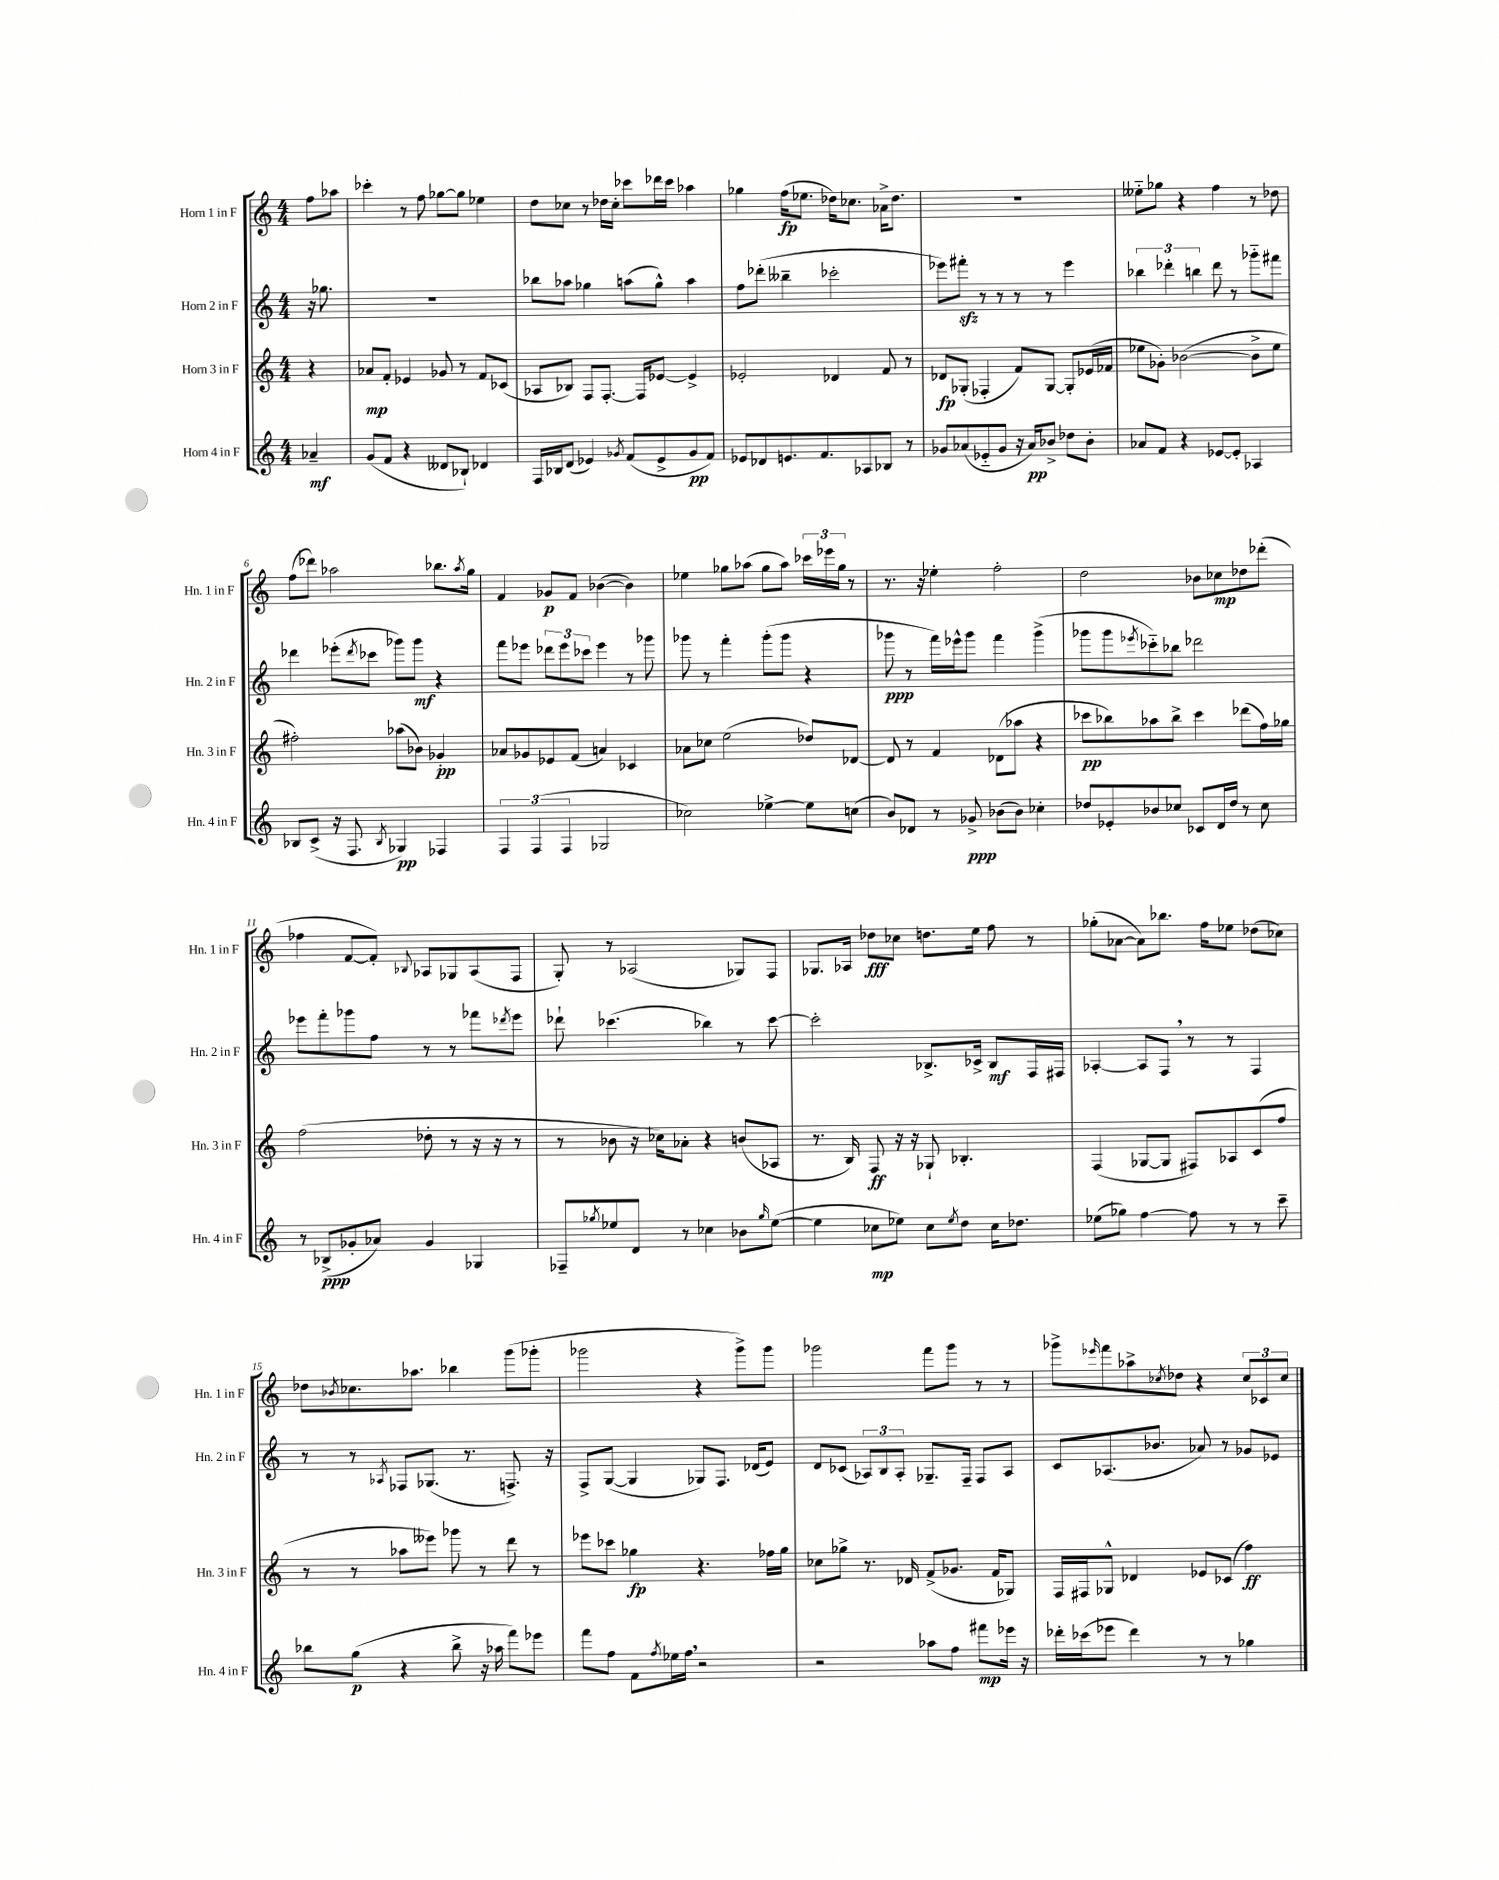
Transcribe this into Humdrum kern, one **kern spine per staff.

**kern	**dynam	**kern	**dynam	**kern	**dynam	**kern	**dynam
*part4	*part4	*part3	*part3	*part2	*part2	*part1	*part1
*staff4	*staff4	*staff3	*staff3	*staff2	*staff2	*staff1	*staff1
*I"Horn 4 in F	*	*I"Horn 3 in F	*	*I"Horn 2 in F	*	*I"Horn 1 in F	*
*I'Hn. 4 in F	*	*I'Hn. 3 in F	*	*I'Hn. 2 in F	*	*I'Hn. 1 in F	*
*clefG2	*	*clefG2	*	*clefG2	*	*clefG2	*
*k[]	*	*k[]	*	*k[]	*	*k[]	*
*M4/4	*	*M4/4	*	*M4/4	*	*M4/4	*
=	=	=	=	=	=	=	=
4a-X~/	mf	4r	.	16r	.	8ff\L	.
.	.	.	.	8.gg-X\	.	.	.
.	.	.	.	.	.	8aa-X\J	.
=1	=1	=1	=1	=1	=1	=1	=1
(8g/L	.	8a-X/L	mp	1r	.	4ccc-X'\	.
8f/J	.	8f'/J	.	.	.	.	.
4r	.	4e-X/	.	.	.	8r	.
.	.	.	.	.	.	8ff\	.
8d--X/L	.	8g-X/	.	.	.	[8gg-X\L	.
8B-X`/J)	.	8r	.	.	.	8gg-\J]	.
4d-X/	.	8f/L	.	.	.	4ee-X\	.
.	.	(8c-X/J	.	.	.	.	.
=2	=2	=2	=2	=2	=2	=2	=2
16F/LL	.	8A-X/L	.	8bb-X\L	.	8dd\L	.
16B-X/J	.	.	.	.	.	.	.
(8d/J	.	8B-X/J)	.	8aa-X\J	.	8cc-X\J	.
4e-X/)	.	8F/L	.	4gg-X\	.	8r	.
.	.	[8.F'/J	.	.	.	16dd-X\LL	.
.	.	.	.	.	.	16cc-'\JJ	.
8qg-X/	.	.	.	.	.	.	.
(8f/L	.	.	.	(8aan\L	.	8ccc-X\L	.
.	.	16F/KL]	.	.	.	.	.
8e-^/	.	[8e-X/J	.	8gg-^^\J)	.	16ddd-X\L	.
.	.	.	.	.	.	16ccc-\JJ	.
8g-/	pp	4e-^/]	.	4aa\	.	4aa-X\	.
8f/J)	.	.	.	.	.	.	.
=3	=3	=3	=3	=3	=3	=3	=3
8e-X/L	.	2e-X'/	.	8ff\L	.	4gg-X\	.
8d-X/	.	.	.	(8ddd-X'\J	.	.	.
8.en/	.	.	.	4bb--X~\	.	(16ff\KL	fp
.	.	.	.	.	.	8.ee-X\J	.
8.f/	.	.	.	.	.	.	.
.	.	4d-X/	.	2ccc-X'\	.	16dd-X\KL)	.
.	.	.	.	.	.	8.cc-X\J	.
8A-X/	.	.	.	.	.	.	.
8B-X/J	.	8f/	.	.	.	16a-X^\KL	.
.	.	.	.	.	.	8.dd-\J	.
8r	.	8r	.	.	.	.	.
=4	=4	=4	=4	=4	=4	=4	=4
8g-X/L	.	8d-X/L	fp	8eee-X\L)	.	1r	.
(8a-X/	.	(8G-X'/J	.	8fff#Xzz'\J	.	.	.
8e-X/	.	4F-X'/	.	8r	.	.	.
8g-/J	.	.	.	8r	.	.	.
16r	.	8f/L)	.	8r	.	.	.
16a-/KL)	pp	.	.	.	.	.	.
8b-X^/J	.	[8G-/J	.	8r	.	.	.
8dd-X\L	.	8G-'/L]	.	4eee-\	.	.	.
8b-'\J	.	(16e-X/L	.	.	.	.	.
.	.	16f-X/JJ	.	.	.	.	.
=5	=5	=5	=5	=5	=5	=5	=5
8a-X/L	.	8ee-X\L	.	6bb-X\	.	8ee--X\L	.
8f/J	.	8g-X'\J)	.	.	.	8gg-X\J	.
.	.	.	.	6ddd-X'\	.	.	.
4r	.	([2b-X\	.	.	.	4r	.
.	.	.	.	6bbn\	.	.	.
[8e-X/L	.	.	.	8ddd-\	.	4ff\	.
8e-'/J]	.	.	.	8r	.	.	.
4A-X/	.	8b-^\L]	.	8ggg-X\L	.	8r	.
.	.	8ee-\J	.	8fff#X\J	.	8dd-X\	.
!!LO:LB:g=z
=6	=6	=6	=6	=6	=6	=6	=6
8B-X/L	.	2ff#X'\)	.	4ddd-X\	.	(8ff\L	.
(8c^/J	.	.	.	.	.	8ddd-X\J)	.
16r	.	.	.	(8eee-X'\L	.	2aa-X\	.
8.F/	.	.	.	.	.	.	.
.	.	.	.	8qddd-/	.	.	.
.	.	.	.	8ccc-X\J	.	.	.
8qB-/	.	.	.	.	.	.	.
4G-X/)	pp	(8aa-X\L	.	8ggg-X\L)	.	.	.
.	.	8b-X\J)	.	8ggg-\J	mf	.	.
4F-X/	.	4g-X'/	pp	4r	.	8.bb-X\L	.
.	.	.	.	.	.	8qaa-/	.
.	.	.	.	.	.	16gg\Jk	.
=7	=7	=7	=7	=7	=7	=7	=7
6F/	.	8a-X/L	.	8fff\L	.	4f/	.
.	.	8g-X/	.	8eee-X\J	.	.	.
(6F/	.	.	.	.	.	.	.
.	.	8e-X/	.	12ddd-X\L	.	8g-X/L	p
6F/	.	.	.	12eee-\	.	.	.
.	.	(8f/J	.	.	.	8f/J	.
.	.	.	.	12ccc-X\J	.	.	.
2G-X/	.	4an/)	.	4eee-\	.	([4b-X\	.
.	.	4c-X/	.	8r	.	4b-\])	.
.	.	.	.	8ggg-X\	.	.	.
=8	=8	=8	=8	=8	=8	=8	=8
2cc-X\)	.	8a-X\L	.	8ggg-X\	.	4ee-X\	.
.	.	8cc-X\J	.	8r	.	.	.
.	.	(2ee\	.	4fff'\	.	8gg-X\L	.
.	.	.	.	.	.	(8aa-X\J	.
[4ee-X^\	.	.	.	(8ggg-'\L	.	8gg-\L	.
.	.	.	.	8ggg-\J	.	8aa-\J)	.
8ee-\L]	.	8dd-X/L)	.	4r	.	24ccc-X\LL	.
.	.	.	.	.	.	24eee-X\	.
.	.	.	.	.	.	24gg-\JJ	.
(8ccn\J	.	[8d-X/J	.	.	.	8r	.
=9	=9	=9	=9	=9	=9	=9	=9
8b/L)	.	8d-/]	.	8ggg-X\	ppp	8.r	.
8d-X/J	.	8r	.	8r	.	.	.
.	.	.	.	.	.	16r	.
8r	.	4f/	.	16fff\LL)	.	4ee-X'\	.
.	.	.	.	16eee-X^^\J	.	.	.
8g-X^/	ppp	.	.	8ggg-\J	.	.	.
(8b-X\L	.	(8d-X\L	.	4fff\	.	2ff'\	.
8b-\J)	.	8aa-X\J	.	.	.	.	.
4cc-X'\	.	4r	.	(4ggg-^\	.	.	.
=10	=10	=10	=10	=10	=10	=10	=10
8dd-X/L	.	8ccc-X\L	pp	8ggg-X\L	.	2dd\	.
8e-X'/	.	8bb-X\)	.	8ggg-\	.	.	.
.	.	.	.	8qeee-X/	.	.	.
8b-X/	.	8aa-X\	.	8ccc-X\)	.	.	.
8cc-X/J	.	8bb-^\J	.	8bb-X\J	.	.	.
8c-X/L	.	4ccc-\	.	2ddd-X\	.	8b-X\L	.
16d/L	.	.	.	.	.	8cc-X\	mp
16dd-/JJ	.	.	.	.	.	.	.
8r	.	(8ddd-X\L	.	.	.	8dd-X\	.
8cc-\	.	16ff\L)	.	.	.	(8ddd-X'\J	.
.	.	16gg-X\JJ	.	.	.	.	.
!!LO:LB:g=z
=11	=11	=11	=11	=11	=11	=11	=11
8r	.	(2ff\	.	8eee-X\L	.	4ff-X\	.
(8B-X^/L	ppp	.	.	8fff'\	.	.	.
8g-X'/	.	.	.	8ggg-X\	.	[8f/L	.
8a-X/J)	.	.	.	8ff\J	.	8f'/J])	.
.	.	.	.	.	.	8qqB-X/	.
4g-/	.	8dd-X'\	.	8r	.	8A-X/L	.
.	.	8r	.	8r	.	8G-X/	.
4G-X/	.	16r	.	8fff-X\L	.	(8A-/	.
.	.	16r	.	.	.	.	.
.	.	.	.	8qddd-X/	.	.	.
.	.	8r	.	8eee-\J	.	8F/J	.
=12	=12	=12	=12	=12	=12	=12	=12
8F-X~/L	.	8r	.	8ddd-X`\	.	8G'/)	.
8qgg-X/	.	.	.	.	.	.	.
8ee-X/	.	8b-X\	.	(4.ccc-X\	.	8r	.
8d/J	.	16r	.	.	.	(2A-X/	.
.	.	16cc-X\KL)	.	.	.	.	.
8r	.	8a-X'\J	.	.	.	.	.
4cc-X\	.	4r	.	4bb-X\)	.	.	.
8b-X\L	.	(8bn/L	.	8r	.	8G-X/L)	.
16qqgg-/	.	.	.	.	.	.	.
([8ee-\J	.	8A-X/J	.	[8ccc-\	.	8F/J	.
=13	=13	=13	=13	=13	=13	=13	=13
4ee-\]	.	8.r	.	2ccc-'\]	.	8.G-X/L	.
.	.	16B/)	.	.	.	16A-X/Jk	.
8cc-X\L	mp	8F/	ff	.	.	8dd-X\L	fff
8ee-X\J)	.	16r	.	.	.	8cc-X\J	.
.	.	16r	.	.	.	.	.
8cc-\L	.	8G-X`/	.	8.B-X^/L	.	8.ddn\L	.
8qee-/	.	.	.	.	.	.	.
8dd\J	.	4.B-X'/	.	.	.	.	.
.	.	.	.	16c-X^/Jk	.	16ee\Jk	.
16cc-\KL	.	.	.	8B-/L	mf	8ff\	.
8.dd-X\J	.	.	.	.	.	.	.
.	.	.	.	16F/L	.	8r	.
.	.	.	.	16F#X/JJ	.	.	.
=14	=14	=14	=14	=14	=14	=14	=14
(8ee-X\L	.	(4F/	.	[4A-X'/	.	(8gg-X'\L	.
8gg-X\J)	.	.	.	.	.	[8a-X\J	.
[4ff\	.	[8G-X/L	.	8A-/L]	.	8a-\L])	.
.	.	8G-/J]	.	8F,/J	.	8.bb-X\J	.
8ff\]	.	8F#X/L)	.	8r	.	.	.
.	.	.	.	.	.	16ff\KL	.
8r	.	8A-X/	.	8r	.	8ee-X\J	.
8r	.	(8c/	.	4F/	.	(8dd-X\L	.
8ccc~\	.	8ff/J	.	.	.	8cc-X\J)	.
!!LO:LB:g=z
=15	=15	=15	=15	=15	=15	=15	=15
8bb-X\L	.	8r	.	8r	.	8dd-X\L	.
.	.	.	.	.	.	8qb-X/	.
(8gg\J	p	8r	.	8r	.	8.cc-X\	.
.	.	.	.	8qA-X/	.	.	.
4r	.	8aa-X\L	.	8F-X/L	.	.	.
.	.	.	.	.	.	8.aa-X\J	.
.	.	8eee--X\J)	.	(8.G-X/J	.	.	.
8bb-^\	.	8ggg-X\	.	.	.	4bb-X\	.
.	.	.	.	8.r	.	.	.
16r	.	8r	.	.	.	.	.
16aa-X\	.	.	.	.	.	.	.
8fff\L)	.	8ddd\	.	8.Fn^/)	.	(8ggg\L	.
8eee-X\J	.	8r	.	.	.	8ggg-X'\J	.
.	.	.	.	16r	.	.	.
=16	=16	=16	=16	=16	=16	=16	=16
8fff\L	.	8eee-X\L	.	8F^/L	.	2ggg-X\	.
8ff\J	.	8ccc-X\J	.	([8G/J	.	.	.
8f\L	.	4gg-X\	fp	4G/]	.	.	.
8qff/	.	.	.	.	.	.	.
16ee-X\L	.	.	.	.	.	.	.
16ff,\JJ	.	.	.	.	.	.	.
2r	.	4.r	.	8G-X/L)	.	4r	.
.	.	.	.	8.F/J	.	.	.
.	.	.	.	.	.	8ggg-^\L)	.
.	.	.	.	(16d-X/KL	.	.	.
.	.	16ff-X\LL	.	8e/J)	.	8ggg-\J	.
.	.	16gg-\JJ	.	.	.	.	.
=17	=17	=17	=17	=17	=17	=17	=17
2r	.	8cc-X\L	.	8d/L	.	2ggg-X\	.
.	.	8gg-X^\J	.	(8c-X/J	.	.	.
.	.	8.r	.	12A-X/L)	.	.	.
.	.	.	.	12B/	.	.	.
.	.	.	.	12A-'/J	.	.	.
.	.	16d-X/	.	.	.	.	.
8aa-X\L	.	(8f^/L	.	8.G-X~/L	.	8fff\L	.
8ff\J	.	8.g-X/J	.	.	.	8ggg-\J	.
.	.	.	.	16F~/Jk	.	.	.
8fff#X\L	mp	.	.	8F/L	.	8r	.
.	.	16f/KL	.	.	.	.	.
16eee-X\Jk	.	8G-X/J)	.	8A-/J	.	8r	.
16r	.	.	.	.	.	.	.
=18	=18	=18	=18	=18	=18	=18	=18
16ddd-X'\LL	.	16F/LL	.	8c/L	.	8ggg-X^\L	.
(16ccc-X\J	.	16F#X/J	.	.	.	.	.
.	.	.	.	.	.	16qqeee-X/	.
8eee-X\J	.	8G-X^^/J	.	(8.A-X/	.	8fff\	.
4ddd-\)	.	4d-X/	.	.	.	8aa-X^\	.
.	.	.	.	8.b-X/J	.	.	.
.	.	.	.	.	.	8qcc-X/	.
.	.	.	.	.	.	8dd-X\J	.
8r	.	8e-X/L	.	8a-X/)	.	4r	.
8r	.	(8c-X/J	.	8r	.	.	.
4gg-X\	.	4ff\)	ff	8g-X/L	.	12cc-/L	.
.	.	.	.	.	.	12c-X/	.
.	.	.	.	8e-X/J	.	.	.
.	.	.	.	.	.	12cc-/J	.
==	==	==	==	==	==	==	==
*-	*-	*-	*-	*-	*-	*-	*-
